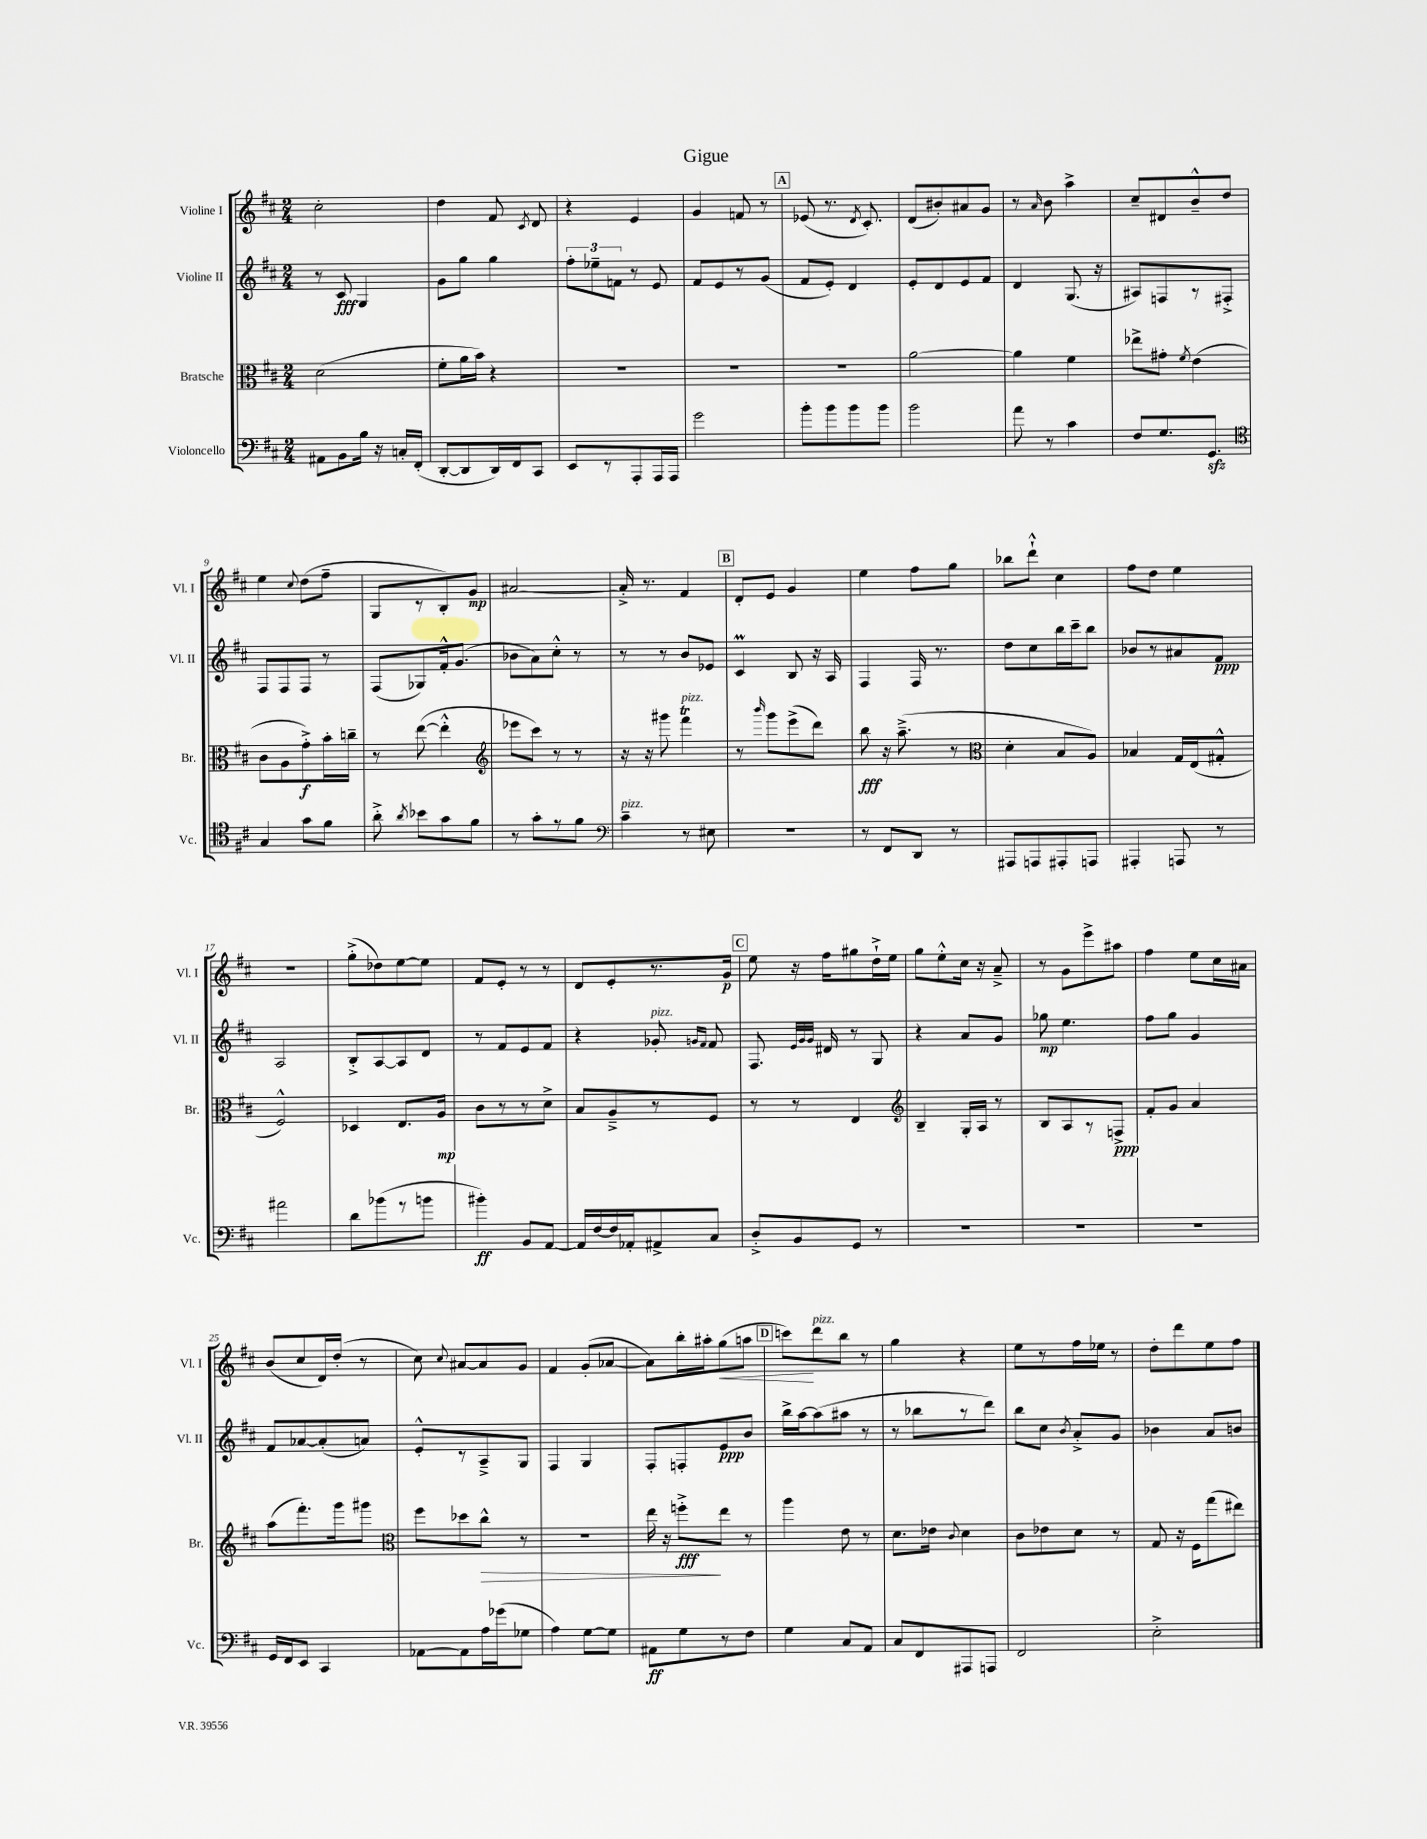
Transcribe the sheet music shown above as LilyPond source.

\header { title = "Gigue" }
<<
\new StaffGroup <<
\new Staff = "s0" \with { instrumentName = "Violine I" shortInstrumentName = "Vl. I" } {
    \clef treble \key d \major \numericTimeSignature \time 2/4
    \autoBeamOff cis''2-. |
    d''4 fis'8 \acciaccatura { cis'8 } d'8 |
    r4 e'4 |
    g'4 f'8 r8 |
    \mark \markup { \box "A" } ees'8( r8. \acciaccatura { d'8 } cis'8.-.) |
    d'8[( bis'8-.) ais'8 g'8] |
    r8 \grace { a'16 } b'8 a''4-> |
    cis''8[-- dis'8 b'8---^ d''8] |
    e''4 \appoggiatura { cis''8 } d''8[( fis''8]-- |
    g8[ r8 b8-.) g'8]\mp |
    ais'2~ |
    ais'16-.-> r8. fis'4 |
    \mark \markup { \box "B" } d'8[-. e'8] g'4 |
    e''4 fis''8[ g''8] |
    bes''8[ d'''8]-!-^ cis''4 |
    fis''8[ d''8] e''4 |
    R2 |
    g''8[-.->( des''8) e''8~ e''8] |
    fis'8[ e'8]-. r8 r8 |
    d'8[ e'8-. r8. g'16]\p |
    \mark \markup { \box "C" } e''8 r16 fis''16[ gis''8 d''16-!-> e''16] |
    g''8[ e''8-.-^ cis''16] r16 a'8---> |
    r8 g'8[ e'''8-> ais''8] |
    fis''4 e''8[ cis''16 ais'16] |
    b'8[( cis''8 d'16) d''16]-.( r8 |
    cis''8) \appoggiatura { cis''8 } ais'8[~ ais'8 g'8] |
    fis'4 g'8[-.( aes'8]~ |
    aes'8[) b''16-. ais''16-. g''8\<( a''8] |
    \mark \markup { \box "D" } c'''8[\!) d'''8^\markup { \italic "pizz." } b''8] r8 |
    g''4 r4 |
    e''8[ r8 fis''16 ees''16] r8 |
    d''8[-. d'''8 e''8 fis''8] \bar "|." |
}
\new Staff = "s1" \with { instrumentName = "Violine II" shortInstrumentName = "Vl. II" } {
    \clef treble \key d \major \numericTimeSignature \time 2/4
    \autoBeamOff r8 cis'8\fff g4 |
    g'8[ g''8] g''4 |
    \tuplet 3/2 { fis''8[-. ees''8-- f'8] } r8 e'8 |
    fis'8[ e'8 r8 g'8]( |
    \mark \markup { \box "A" } fis'8[ e'8]-.) d'4 |
    e'8[-. d'8 e'8 fis'8] |
    d'4 g8.( r16 |
    ais8[) f8 r8 fis8]-.-> |
    fis8[ fis8 fis8] r8 |
    fis8[( ges8) fis'16-.-^ g'8.]( |
    bes'8[ a'8) cis''8]-.-^ r8 |
    r8 r8 b'8[ ees'8] |
    \mark \markup { \box "B" } cis'4\prall b8 r16 a16 |
    fis4 fis16 r8. |
    d''8[ cis''8 b''16 cis'''16-- b''8] |
    bes'8[ r8 ais'8 fis'8]\ppp |
    a2 |
    b8[-.-> a8~ a8 d'8] |
    r8 fis'8[ e'8 fis'8] |
    r4 ges'8-.^\markup { \italic "pizz." } \grace { g'16[ fis'16] } fis'8 |
    \mark \markup { \box "C" } fis8. \grace { e'32[ g'32 g'32] } dis'16 r8 g8 |
    r4 a'8[ g'8] |
    ges''8\mp e''4. |
    fis''8[ g''8] g'4 |
    fis'8[ aes'8~ aes'8-.( a'8]) |
    e'8[-.-^ r8 a8---> g8] |
    fis4 g4 |
    fis8[-. f8-. e'8\ppp b'8] |
    \mark \markup { \box "D" } b''16[-> a''16~ a''8( ais''8] r8 |
    r8 bes''8[ r8 d'''8]) |
    b''8[ cis''8] \acciaccatura { b'8 } a'8[-.-> g'8] |
    bes'4 a'8[ b'8] \bar "|." |
}
\new Staff = "s2" \with { instrumentName = "Bratsche" shortInstrumentName = "Br." } {
    \clef alto \key d \major \numericTimeSignature \time 2/4
    \autoBeamOff d'2( |
    fis'8[-. a'16 b'16]) r4 |
    R2 |
    R2 |
    \mark \markup { \box "A" } R2 |
    a'2~ |
    a'4 fis'4 |
    ees''8[-> gis'8]-. \acciaccatura { fis'8 } e'4( |
    cis'8[ a8 g'8-.->\f) b'16-. c''16]-- |
    r8 e''8~( e''4-.-^ |
    \clef treble ees'''8[ cis'''8]) r8 r8 |
    r16 r16 gis'''8 fis'''4\trill^\markup { \italic "pizz." } |
    \mark \markup { \box "B" } r8 \grace { b'''16 } g'''8[ e'''8->( d'''8]) |
    b''8\fff r16 a''8.--->( r8 |
    \clef alto d'4-. b8[ a8]) |
    bes4 g16[ e16( gis8]-.-^ |
    fis2-^) |
    des4 e8.[ a16]\mp |
    cis'8[ r8 r8 d'8]-> |
    b8[ a8---> r8 fis8] |
    \mark \markup { \box "C" } r8 r8 e4 |
    \clef treble b4-- g16[-. a16] r8 |
    b8[ a8 r8 f8]->\ppp |
    fis'8[-. g'8] a'4 |
    a''8[( fis'''8.-.) g'''16 gis'''8] |
    \clef alto fis''8[ des''8 cis''8]-^\> r8 |
    r2 |
    e''16 r16 f''8[-.->\fff\! e''8] r8 |
    \mark \markup { \box "D" } a''4 e'8 r8 |
    d'8.[ ees'16] \appoggiatura { cis'8 } d'4 |
    cis'8[ ees'8 d'8] r8 |
    g8 r16 fis16[ g''8( eis''8]) \bar "|." |
}
\new Staff = "s3" \with { instrumentName = "Violoncello" shortInstrumentName = "Vc." } {
    \clef bass \key d \major \numericTimeSignature \time 2/4
    \autoBeamOff ais,8[ b,8 b16] r16 c16[-. fis,16]-.( |
    d,8[~-. d,8 d,16) fis,16 cis,8] |
    e,8[ r8 a,,8-. a,,16 a,,16] |
    g'2 |
    \mark \markup { \box "A" } b'8[-. b'8 b'8 b'8] |
    b'2 |
    a'8 r8 cis'4 |
    fis8[ g8. g,8.]\sfz |
    \clef tenor g4 g'8[ fis'8] |
    a'8-.-> \acciaccatura { a'8 } bes'8[ g'8 fis'8] |
    r8 g'8[-. r8 fis'8] |
    \clef bass cis'4--^\markup { \italic "pizz." } r8 eis8 |
    \mark \markup { \box "B" } R2 |
    r8 fis,8[ d,8] r8 |
    ais,,8[ a,,8 ais,,8-. a,,8] |
    ais,,4-. a,,8 r8 |
    ais'2 |
    d'8[ bes'8( r8 b'8] |
    bis'4-.\ff) b,8[ a,8]~ |
    a,16[ fis16~ fis16 aes,16-. ais,8-> cis8] |
    \mark \markup { \box "C" } d8[-.-> b,8 g,8] r8 |
    R2 |
    R2 |
    R2 |
    g,16[ fis,16 e,8] cis,4 |
    aes,8[~ aes,8 a16 ges'16( ges8] |
    a4) g8[~ g8] |
    ais,8[\ff g8 r8 fis8] |
    \mark \markup { \box "D" } g4 cis8[ a,8] |
    cis8[ fis,8 ais,,8 a,,8] |
    fis,2 |
    e2-.-> \bar "|." |
}
>>
>>
